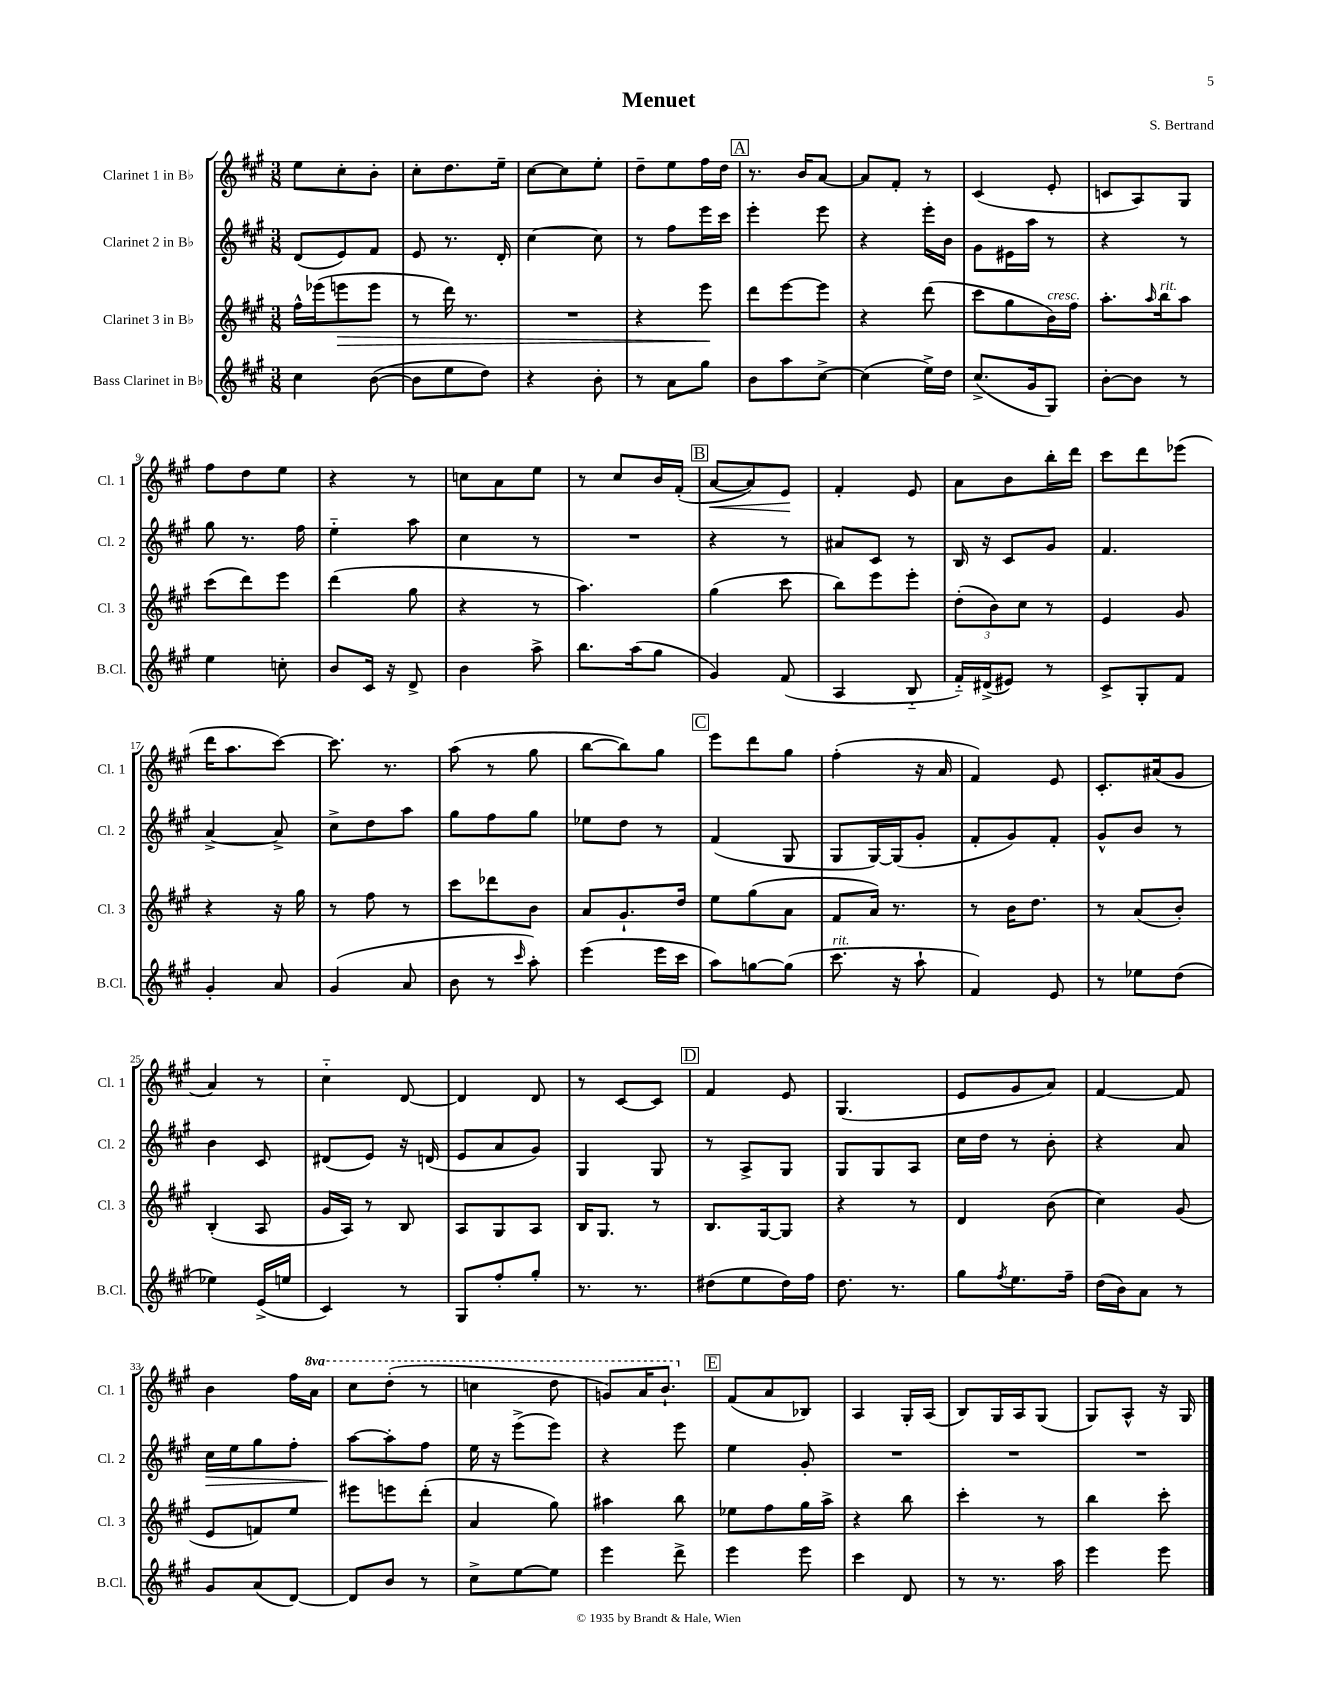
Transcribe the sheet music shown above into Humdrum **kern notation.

**kern	**kern	**kern	**kern
*staff4	*staff3	*staff2	*staff1
*clefG2	*clefG2	*clefG2	*clefG2
*k[f#c#g#]	*k[f#c#g#]	*k[f#c#g#]	*k[f#c#g#]
*M3/8	*M3/8	*M3/8	*M3/8
4cc#\	16ff#^^\LL	(8d/L	8ee\L
.	(16eee-\J	.	.
.	8eee\	8e/)	8cc#'\
([8b\	8eee\J	8f#/J	8b'\J
=	=	=	=
8b\]L	8r	8e/	8cc#'\L
8ee\	16ddd\)	8.r	8.dd\
.	8.r	.	.
8dd\J)	.	.	.
.	.	16d'/	16ee~\Jk
=	=	=	=
4r	4.r	[4cc#\	[8cc#\L
.	.	.	8cc#\]
8b'\	.	8cc#\]	8ee'\J
=	=	=	=
8r	4r	8r	8dd~\L
8a\L	.	8ff#\L	8ee\
8gg#\J	8eee\	16eee\L	16ff#\L
.	.	16ccc#\JJ	16dd\JJ
=	=	=	=
8b\L	8ddd\L	4eee'\	8.r
8aa\	[8eee\	.	.
.	.	.	16b/LK
[8cc#^\J	8eee\]J	8eee\	[8a/J
=	=	=	=
(4cc#\]	4r	4r	8a/]L
.	.	.	8f#'/J
16ee^\LL)	(8ddd\	16eee'\LL	8r
16dd\JJ	.	16b\JJ	.
=	=	=	=
(8.cc#^/L	8ccc#\L	8g#\L	(4c#/
.	8gg#\	16e#\L	.
16g#/k	.	16aa\JJ	.
8G#/J)	16b\L)	8r	8e'/
.	16ff#\JJ	.	.
=	=	=	=
[8b'\L	8.aa'\L	4r	8c/L
8b\]J	.	.	8A/)
.	16qqaa/	.	.
.	16bb\k	.	.
8r	8aa\J	8r	8G#/J
=	=	=	=
4ee\	(8ccc#\L	8gg#\	8ff#\L
.	8ddd\)	8.r	8dd\
8cc'\	8eee\J	.	8ee\J
.	.	16ff#\	.
=	=	=	=
8b/L	(4ddd\	4ee'~\	4r
16c#/Jk	.	.	.
16r	.	.	.
8d^/	8gg#\	8aa\	8r
=	=	=	=
4b\	4r	4cc#\	8cc\L
.	.	.	8a\
8aa^\	8r	8r	8ee\J
=	=	=	=
8.bb\L	4.aa\)	4.r	8r
.	.	.	8cc#/L
(16aa\k	.	.	.
8gg#\J	.	.	16b/L
.	.	.	(16f#'/JJ
=	=	=	=
4g#/)	(4gg#\	4r	[8a/L
.	.	.	8a/])
(8f#/	8ccc#\	8r	8e/J
=	=	=	=
4A/	8bb\L)	8a#/L	4f#'/
.	8eee\	8c#/J	.
8B'~/	8eee'\J	8r	8e/
=	=	=	=
16f#'~/LL)	(12dd'\L	16B/	8a\L
(16d#^/J	.	16r	.
.	12b\)	.	.
8e#/J)	.	8c#/L	8b\
.	12cc#\J	.	.
8r	8r	8g#/J	16bb'\L
.	.	.	16ddd\JJ
=	=	=	=
8c#^/L	4e/	4.f#/	8ccc#\L
8G#'/	.	.	8ddd\
8f#/J	8g#/	.	(8eee-\J
=	=	=	=
4g#'/	4r	[4a^/	16ddd\LK
.	.	.	8.aa\
8a/	16r	8a^/]	[8ccc#\J)
.	16gg#\	.	.
=	=	=	=
(4g#/	8r	8cc#^\L	8.ccc#\]
.	8ff#\	8dd\	.
.	.	.	8.r
8a/	8r	8aa\J	.
=	=	=	=
8b\	8ccc#\L	8gg#\L	(8aa\
8r	8ddd-\	8ff#\	8r
16qqccc#/	.	.	.
8aa'\)	8b\J	8gg#\J	8gg#\
=	=	=	=
(4eee\	8a/L	8ee-\L	[8bb\L
.	8.g#`/	8dd\J	8bb\])
16eee\LL	.	8r	8gg#\J
16ccc#\JJ	16dd/Jk	.	.
=	=	=	=
8aa\L)	8ee\L	(4f#/	8eee\L
[8gg\	(8gg#\	.	8ddd\
(8gg\]J	8a\J	8G#/	8gg#\J
=	=	=	=
8.ccc#\	8f#/L	8G#/L	(4ff#'\
.	16a/Jk)	[16G#/L)	.
16r	8.r	(16G#/]J	.
8aa`\	.	8g#'/J	16r
.	.	.	16a/
=	=	=	=
4f#/)	8r	8f#'/L	4f#/)
.	16b\LK	8g#/)	.
.	8.dd\J	.	.
8e/	.	8f#'/J	8e/
=	=	=	=
8r	8r	8g#^^/L	8.c#'/L
8ee-\L	(8a/L	8b/J	.
.	.	.	(16a#/k
(8dd\J	8b'/J)	8r	8g#/J
=	=	=	=
4ee-\)	(4B'/	4b\	4a/)
(16e^/LL	8A/	8c#/	8r
16ee/JJ	.	.	.
=	=	=	=
4c#/)	16g#/LL	(8d#/L	4cc#'~\
.	16A/JJ)	.	.
.	8r	8e/J)	.
8r	8B/	16r	[8d/
.	.	(16d/	.
=	=	=	=
8G#/L	8A/L	8e/L	4d/]
8ff#'/	8G#/	8a/	.
8gg#'/J	8A/J	8g#/J)	8d/
=	=	=	=
8.r	16B/LK	4G#/	8r
.	8.G#/J	.	.
.	.	.	[8c#/L
8.r	.	.	.
.	8r	8G#/	8c#/]J
=	=	=	=
(8dd#\L	8.B/L	8r	4f#/
8ee\	.	8A^/L	.
.	[16G#/k	.	.
16dd#\L)	8G#/]J	8G#/J	8e/
16ff#\JJ	.	.	.
=	=	=	=
8.dd\	4r	8G#/L	(4.G#/
.	.	8G#/	.
8.r	.	.	.
.	8r	8A/J	.
=	=	=	=
8gg#\L	4d/	16cc#\LL	8e/L
.	.	16dd\JJ	.
8qff#/	.	.	.
8.ee\	.	8r	8g#/
.	(8b\	8b'\	8a/J)
16ff#~\Jk	.	.	.
=	=	=	=
(16dd\LL	4cc#\)	4r	[4f#/
16b\J)	.	.	.
8a\J	.	.	.
8r	(8g#/	8a/	8f#/]
=	=	=	=
8g#/L	8e/L	16cc#\LL	4b\
.	.	16ee\J	.
(8a/	8f/)	8gg#\	.
[8d/J)	8ee/J	8ff#'\J	16ff#\LL
.	.	.	16aa\JJ
=	=	=	=
8d/]L	8eee#\L	[8aa\L	8ccc#\L
8b/J	8eee\	8aa'\]	(8ddd'\J
8r	(8ddd'\J	8ff#\J	8r
=	=	=	=
8cc#^\L	4a/	16ee\	4ccc\
.	.	16r	.
[8ee\	.	(8eee^\L	.
8ee\]J	8gg#\)	8eee\J)	8ddd\
=	=	=	=
4eee\	4aa#\	4r	8gg/L)
.	.	.	16aa/K
.	.	.	8.bb`/J
8ddd^\	8bb\	8eee\	.
=	=	=	=
4eee\	8ee-\L	4ee\	(8f#/L
.	8ff#\	.	8a/
8eee\	16gg#\L	8g#'/	8B-/J)
.	16aa^\JJ	.	.
=	=	=	=
4ccc#\	4r	4.r	4A/
8d/	8bb\	.	16G#'/LL
.	.	.	(16A/JJ
=	=	=	=
8r	4ccc#'\	4.r	8B/L)
8.r	.	.	16G#/L
.	.	.	16A/J
.	8r	.	(8G#/J
16aa\	.	.	.
=	=	=	=
4eee\	4bb\	4.r	8G#/L)
.	.	.	8A^^/J
8eee\	8ccc#'\	.	16r
.	.	.	16G#/
==	==	==	==
*-	*-	*-	*-
